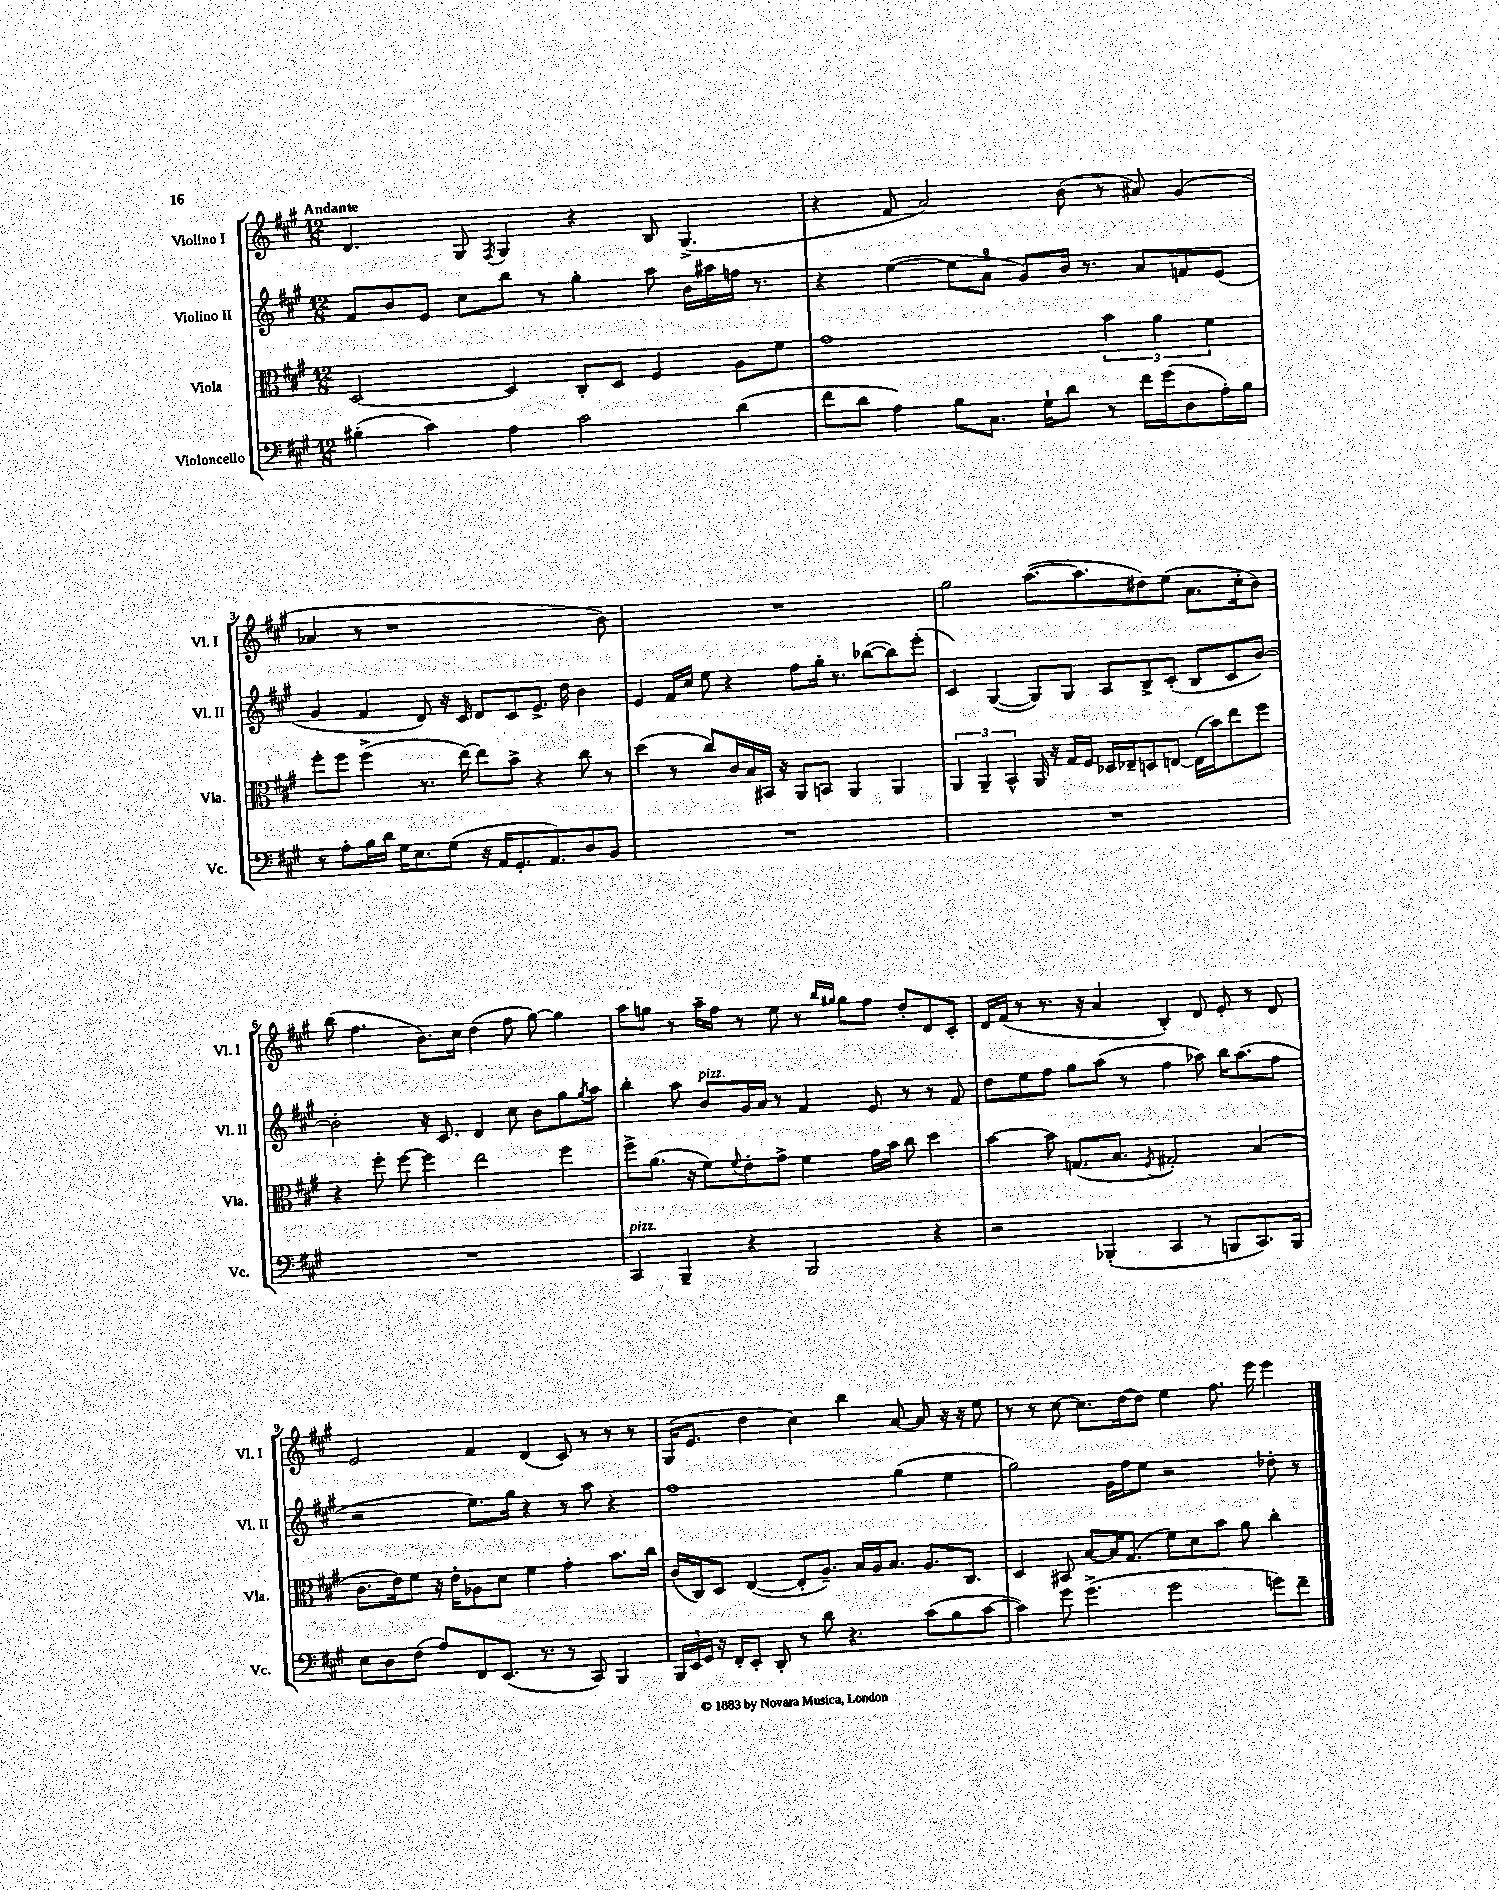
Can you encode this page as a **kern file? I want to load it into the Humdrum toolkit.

**kern	**kern	**kern	**kern
*part4	*part3	*part2	*part1
*staff4	*staff3	*staff2	*staff1
*I"Violoncello	*I"Viola	*I"Violino II	*I"Violino I
*I'Vc.	*I'Vla.	*I'Vl. II	*I'Vl. I
*clefF4	*clefC3	*clefG2	*clefG2
*k[f#c#g#]	*k[f#c#g#]	*k[f#c#g#]	*k[f#c#g#]
*M12/8	*M12/8	*M12/8	*M12/8
=1	=1	=1	=1
!	!	!	!LO:TX:a:B:t=Andante
(4B#X'\	[2D/	8f#/L	4.d/
.	.	8b/	.
4c#\)	.	8e/J	.
.	.	8cc#\L	8G#/
.	.	.	8qF#/
4A\	4D/]	8bb\J	4G#/
.	.	8r	.
2c#\	8C#'/L	4gg#'\	4r
.	8D/J	.	.
.	4F#/	8aa\	8B/
.	.	16b\LL	(4.G#^/
.	.	16aa#X\	.
(4d\	8A\L	16ffn\JJ	.
.	.	8.r	.
.	8f#\J	.	.
=2	=2	=2	=2
8f#\L	1g#	4r	4r
8d\J	.	.	.
4A\)	.	([4ee\	8f#/
.	.	.	2a/)
8B\L	.	8ee\L]	.
8.C#\J	.	8a\J	.
.	.	8g#/L)	.
16G#`\KL	.	.	.
8d\J	.	16b/Jk	(8b\
.	.	8.r	.
8r	6b\	.	8r
16f#\LL	.	8a/L	8a#X/)
.	6a\	.	.
(16g#\J	.	.	.
8D\	.	8fn/	(4g#/
.	6f#\	.	.
16A'\L)	.	(8e/J	.
16B\JJ	.	.	.
!!LO:LB:g=z
=3	=3	=3	=3
8r	8ff#'\L	4g#/	4a-X/
8A'\L	8ff#\J	.	.
16B\L	(4ff#^\	4f#/	8r
16d\JJ	.	.	.
16G#\KL	.	.	1r
8.E\	.	.	.
.	8.r	8d/)	.
(8G#\J	.	16r	.
.	[16ee\)	16c#/	.
16r	8ee\L]	8d/L	.
16AA/KL	.	.	.
8.GG#'/	8b^\J	8c#/	.
.	4r	8.e^/J	.
8.AA/)	.	.	.
.	.	16dd\	.
8D/	8cc#\	4b\	.
8BB/J	8r	.	8b\)
=4	=4	=4	=4
1.r	(4dd\	4e/	1.r
.	8r	16f#/LL	.
.	.	16cc#/JJ	.
.	8cc#/L)	8ee\	.
.	16c#/L	4r	.
.	16B/	.	.
.	16BB#X/JJ	.	.
.	16r	.	.
.	8AA/L	8ff#\L	.
.	8BBn/J	16gg#'\Jk	.
.	.	8.r	.
.	4AA/	.	.
.	.	([8bb-X\L	.
.	4AA/	8bb-\])	.
.	.	(8eee'\J	.
=5	=5	=5	=5
1.r	6AA/	4c#/)	2gg#\
.	6AA~/	.	.
.	.	([4G#/	.
.	6BB^^/	.	.
.	16AA/	8G#/L])	([8.aa\L
.	16r	.	.
.	16G#/LL	8G#/J	.
.	16F#/JJ	.	8.aa\]
.	16D-X/LL	8A/L	.
.	16E-X~/J	.	.
.	8Dn/	8B^/	8dd#X\)
.	[8En/J	(8c#'/J	(8ee\J
.	(16E\LL]	8B/L	8.a\L
.	16b\J)	.	.
.	8ee\	8c#/	.
.	.	.	16cc#'\k
.	8ff#\J	[8b/J)	8b\J)
!!LO:LB:g=z
=6	=6	=6	=6
1.r	4r	2b'\]	(8bb\
.	.	.	4.ff#\
.	8ff#'\	.	.
.	[8ff#\	.	.
.	4ff#\]	16r	8.b\L)
.	.	8.c#/	.
.	.	.	16cc#\Jk
.	2ee\	4d/	(4dd\
.	.	8cc#\	8ff#\
.	.	8b\L	[8gg#\)
.	4ff#\	8gg#\	4gg#\]
.	.	8qgg#/	.
.	.	8aa\J	.
=7	=7	=7	=7
!LO:TX:a:i:t=pizz.	!	!	!
4CC#/	8ff#^\L	4bb'\	8aa\L
.	(8.a\J	.	8ggn\J
4BBB~/	.	8aa\	8r
.	16r	.	.
!	!	!LO:TX:a:i:t=pizz.	!
.	8f#\L)	8b/L	16aa~\LL
.	.	.	16ff#\JJ
.	8qqf#/	.	.
4r	8e'\	16g#/L	8r
.	.	16a/JJ	.
.	8g#^\J	8r	8ee\
2BBB/	4f#\	4f#/	8r
.	.	.	16qqbb/LL
.	.	.	16qqgg#X/JJ
.	.	.	8gg#\L
.	16g#\LL	8e/	8ff#\J
.	16b\JJ	.	.
.	8cc#\	8r	8dd'/L
4r	4dd\	8r	8d/
.	.	8f#/	8c#'/J
=8	=8	=8	=8
2r	[4b\	8dd\L	16d/LL
.	.	.	(16f#/JJ
.	.	8ee\	8r
.	8b\]	8ff#\J	8.r
.	(8.Gn/L	8gg#\L	.
.	.	.	16r
(4BBB-X'/	.	(8aa\J	4a/
.	8.B/J	.	.
.	.	8r	.
.	8qF#/	.	.
4CC#/	2G#X'/)	4ff#\	4B'/)
8r	.	8aa-X\)	8d/
8BBBn/L	.	16bb\KL	8e'/
.	.	(8.aa-\	.
8.CC#/)	(4B/	.	8r
.	.	8ff#\J	8d/
16BBB/Jk	.	.	.
!!LO:LB:g=z
=9	=9	=9	=9
8E\L	8.c#\L	2r	2e/
8D\	.	.	.
.	16e\k)	.	.
(8F#\J	8f#\J	.	.
8A/L)	16r	.	.
.	16e'\KL	.	.
8FF#/	8A-X\	8.ee\L)	4f#/
(8.EE/J	8d\J	.	.
.	.	16gg#\Jk	.
.	4f#\	4r	(4d/
8.r	.	.	.
8r	4g#'\	8r	8c#/)
8CC#/)	.	8aa\	8r
4BBB/	8.b\L	4r	8r
.	.	.	8r
.	16cc#\Jk	.	.
=10	=10	=10	=10
24BBB/LL	(16c#/LL	1ff#	(16G#/KL
24EE/	.	.	.
.	16C#/J)	.	8.e/J
24GG#/JJ	.	.	.
16r	8D/J	.	.
16FF#'/KL	.	.	.
8EE'/J	([4E/	.	4dd\
8DD'/	.	.	.
8r	8E'/L]	.	4cc#\)
8d\	8.A~/J)	.	.
4.r	.	.	4bb\
.	16B/LL	.	.
.	16A/J	.	.
.	8.B/J	.	.
.	.	(4gg#\	[8a/
(8c#\L	8.A/L	.	8a/]
8B\	.	4ee\	16r
.	8.C#/J	.	16r
[8c#\J	.	.	8ee\
=11	=11	=11	=11
4c#\])	4D/	2gg#\)	8r
.	.	.	8r
8g#\	8BB#X/	.	[8cc#\
(4.g#^\	[8B/L	.	8.cc#\L]
.	16B/K]	16g#\LL	.
.	(8.G#/J	16ff#\J	[16dd\k
.	.	8ee\J	8dd\J]
2g#\	8f#\L)	2r	4ee\
.	8d\	.	.
.	8b\J	.	8.ff#\
.	8a\	.	.
.	.	.	16eee\
8gn\L)	4cc#'\	8dd-X'\	4eee\
8f#~\J	.	8r	.
==	==	==	==
*-	*-	*-	*-
